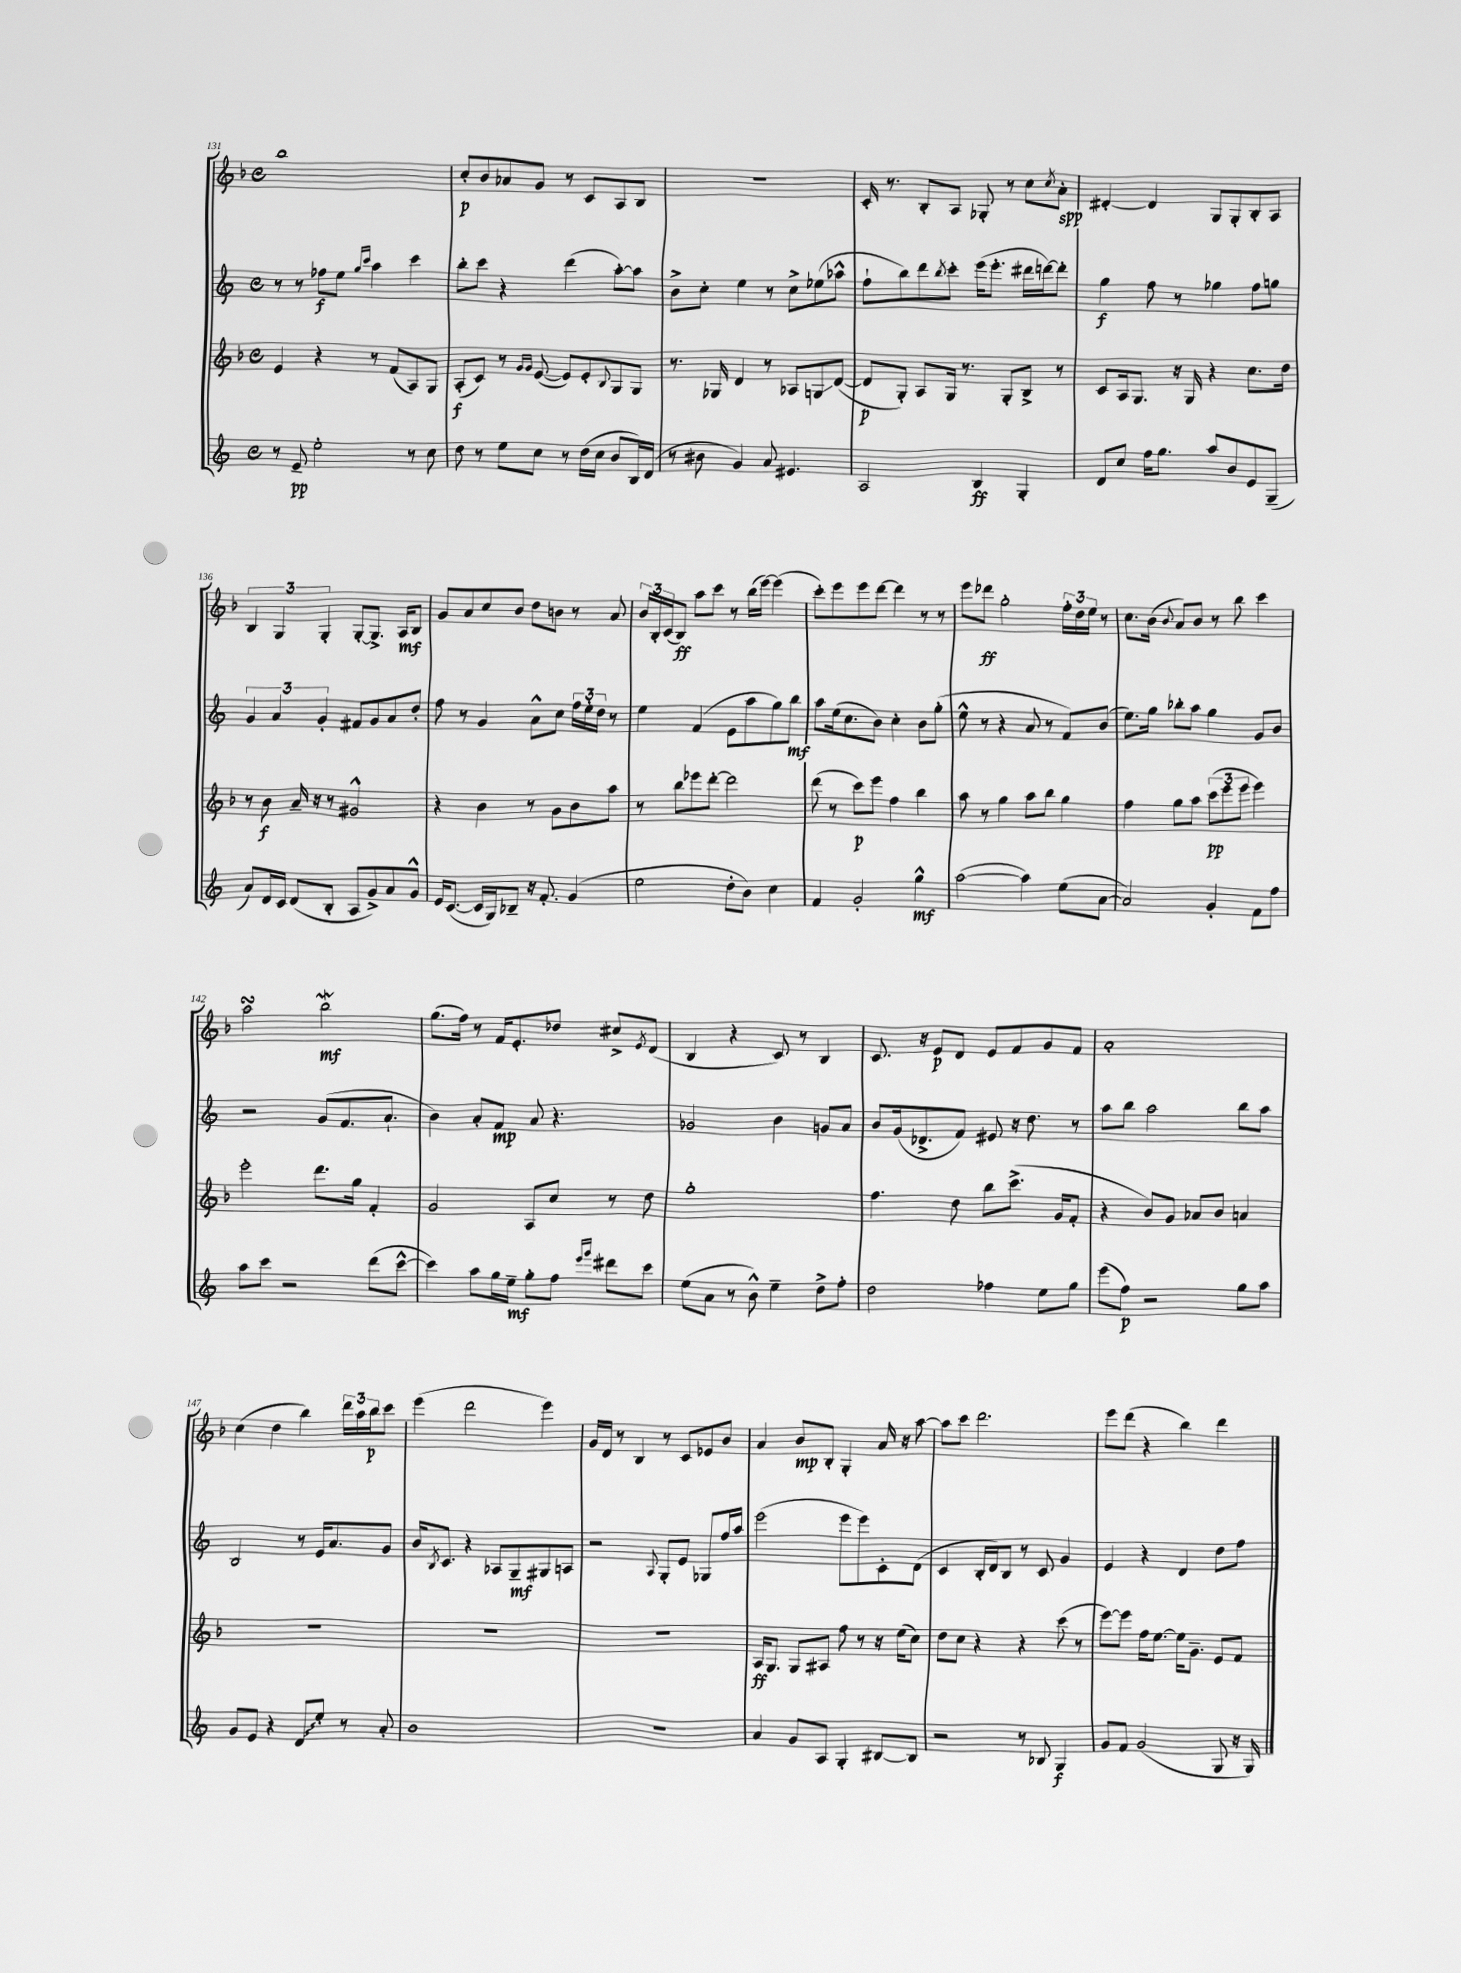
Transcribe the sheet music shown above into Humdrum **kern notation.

**kern	**kern	**kern	**kern
*staff4	*staff3	*staff2	*staff1
*clefG2	*clefG2	*clefG2	*clefG2
*k[]	*k[b-]	*k[]	*k[b-]
*M4/4	*M4/4	*M4/4	*M4/4
*met(c)	*met(c)	*met(c)	*met(c)
8r	4e	8r	1bb-
8e~	.	8r	.
2ee'	4r	8ff-	.
.	.	8ee	.
.	.	16qqgg	.
.	.	16qqccc	.
.	8r	4aa	.
.	(8f	.	.
8r	8A)	4ccc	.
8cc	8G	.	.
=	=	=	=
8dd	(8A'	8bb'	8cc'
8r	8c)	8ccc	8b-
8ee	8r	4r	8a-
.	16qqg	.	.
.	16qqg	.	.
8cc	([8e	.	8g
8r	8e])	(4ddd	8r
(16dd	8e'	.	8c
16cc	.	.	.
.	8qqB-	.	.
8b	8G	[8aa')	8A
16B)	8G	8aa]	8B-
(16d	.	.	.
=	=	=	=
8r	8.r	8b^	1r
8b#	.	8cc'	.
.	16G-	.	.
4g)	4d	4ee	.
8a	8r	8r	.
4.e#	8A-	8cc^	.
.	8G	(8ee-	.
.	([8d	8aa-^^	.
=	=	=	=
2A	8d]	8ff`	16c'
.	.	.	8.r
.	8G')	8bb)	.
.	8A	8ddd	8B-'
.	.	8qbb	.
.	16G	8ccc'	8A
.	8.r	.	.
4B	.	(16eee	8G-'
.	.	8.eee'	.
.	8G'	.	8r
4G'	8B-^	16ddd#	8cc
.	.	[16ddd)	.
.	.	.	8qcc
.	8r	8ddd']	8a'
=	=	=	=
8d	8c	4gg	[4d#'
8cc	16A	.	.
.	8.G	.	.
16ff	.	8ff	4d#]
8.gg	.	.	.
.	16r	8r	.
.	16G	.	.
8aa	4r	4gg-	8G
8b	.	.	8G'
8e	8.cc	8ff	8B-'
(8G~	.	8gg	8A
.	16dd	.	.
=	=	=	=
8a)	8r	6g	6B-
16d	8b-	.	.
.	.	6a	6G
16c	.	.	.
(8d	16a~	.	.
.	16r	.	.
.	.	6g'	6G'
8B'	8r	.	.
8A	2g#^^	8f#	[8G'
8g^)	.	8g	8.G^]
8a	.	8a	.
.	.	.	16A
8g^^	.	8dd'	8B-
=	=	=	=
16e	4r	8ff	8g
([8.c	.	.	.
.	.	8r	8a
16c]	4b-	4g	8cc
16G)	.	.	.
8B-~	.	.	8b-
16r	8r	8a^^	8dd
8.f'	.	.	.
.	8g	8cc	8b
(4g	8b-	24ff	8r
.	.	24ee'	.
.	.	24dd	.
.	8aa	8r	8a
=	=	=	=
2ee	8r	4ee	24b-
.	.	.	24B-'
.	.	.	(24c
.	8bb-	.	8B-)
.	8eee-	(4f	8aa
.	[8ddd'	.	8ccc
8dd'	2ddd]	8e	8r
8b)	.	8aa	(16bb-
.	.	.	[16eee)
4cc	.	8gg)	(4eee]
.	.	8bb	.
=	=	=	=
4f	(8ddd	8aa	8ccc')
.	8r	(16ee	8eee
.	.	8.cc	.
2g'	8ccc)	.	8eee
.	8eee	8b)	[8ddd
.	4ff	4cc'	4ddd]
4gg^^	4bb-	8b	8r
.	.	(8gg'	8r
=	=	=	=
([2aa	8aa	8ee^^	8eee
.	8r	8r	8ddd-
.	4gg	4r	2gg'
4aa])	8aa	8a	.
.	8bb-	8r	.
(8ee	4gg	8f)	24ff'
.	.	.	24dd
.	.	.	24ee
[8a	.	(8b	8r
=	=	=	=
2a])	4ff	8.ee)	8.cc
.	.	16gg	(16b-
.	.	.	8qqb-
.	8gg	8bb-'	8a)
.	8aa	8aa	8b-
4g'	(12ccc	4gg	8r
.	12eee	.	.
.	.	.	8bb-
.	12eee	.	.
8f	4eee)	8g	4ccc
8ff	.	8b	.
=	=	=	=
8aa	2eee'	2r	2aa
8ccc	.	.	.
2r	.	.	.
.	8.ddd	(8g	2bb-
.	.	8.f	.
.	16gg	.	.
(8ddd	4f'	.	.
.	.	8.a`	.
[8ccc^^	.	.	.
=	=	=	=
4ccc])	2g	4b)	(8.gg
.	.	.	16ff)
8aa	.	8a'	8r
16gg	.	8f	16f
16ee~	.	.	8.e'
8gg'	8A	8a	.
8ff	8cc	4.r	8dd-
16qqeee	.	.	.
16qqggg	.	.	.
8ddd#	8r	.	8cc#^
.	.	.	8qe
8ccc	8dd	.	(8d
=	=	=	=
(8ee	1gg'	2g-	4B-
8a	.	.	.
8r	.	.	4r
8b^^)	.	.	.
4ee~	.	4b	8c)
.	.	.	8r
8dd^	.	8g	4B-
8ff'	.	8a	.
=	=	=	=
2dd	4.ff	8b	8.c
.	.	(16g	.
.	.	8.d-^	16r
.	.	.	8e
.	8dd	8f)	8d
4ff-	8bb-	8e#	8e
.	(8.ccc^	16r	8f
.	.	8.dd	.
8ee	.	.	8g
.	16g	.	.
8gg	8f'	8r	8f
=	=	=	=
(8eee	4r	8aa	1a'
8ff)	.	8bb	.
2r	8b-)	2aa	.
.	8g	.	.
.	8a-	.	.
.	8b-	.	.
8gg	4a	8bb	.
8aa	.	8aa	.
=	=	=	=
8g	1r	2B	(4cc
8e	.	.	.
4r	.	.	4dd
8d	.	8r	4bb-)
8ee'	.	16e	.
.	.	8.a	.
8r	.	.	24ddd
.	.	.	24aa
.	.	.	24bb-
8a'	.	8g	8ccc
=	=	=	=
1b	1r	16b	(4eee
.	.	8qB	.
.	.	8.c	.
.	.	4r	2ddd
.	.	8A-	.
.	.	8G~	.
.	.	8G#	4eee)
.	.	8A	.
=	=	=	=
1r	1r	2r	16g
.	.	.	16d
.	.	.	8r
.	.	.	4B-
.	.	8qqA	.
.	.	8G'	8r
.	.	8e	8c
.	.	8G-	8e-
.	.	16ff	8b-
.	.	16aa	.
=	=	=	=
4a	16A	(2eee	4a
.	8.G	.	.
8g	8G	.	8b-
8A	8A#	.	8B-'
4G'	8ff	8eee	4G'
.	8r	8eee)	.
[8B#	16r	8c'	16a
.	(16ee	.	16r
8B#]	8cc)	(8d	[8aa
=	=	=	=
2r	8dd	4c	8aa]
.	8cc	.	8ccc
.	4r	16B'	2.ddd
.	.	16d)	.
.	.	8B	.
8r	4r	8r	.
8B-	.	8c	.
4G	(8ccc	4g	.
.	8r	.	.
=	=	=	=
8g	[8eee)	4e	8eee
8f	8eee]	.	(8ddd
(2g	16ff	4r	4r
.	[8.ee	.	.
.	16ee]	4d	4bb-)
.	8.g~	.	.
8G	8e	8dd	4ddd
16r	8f	8ff	.
16G)	.	.	.
==	==	==	==
*-	*-	*-	*-
